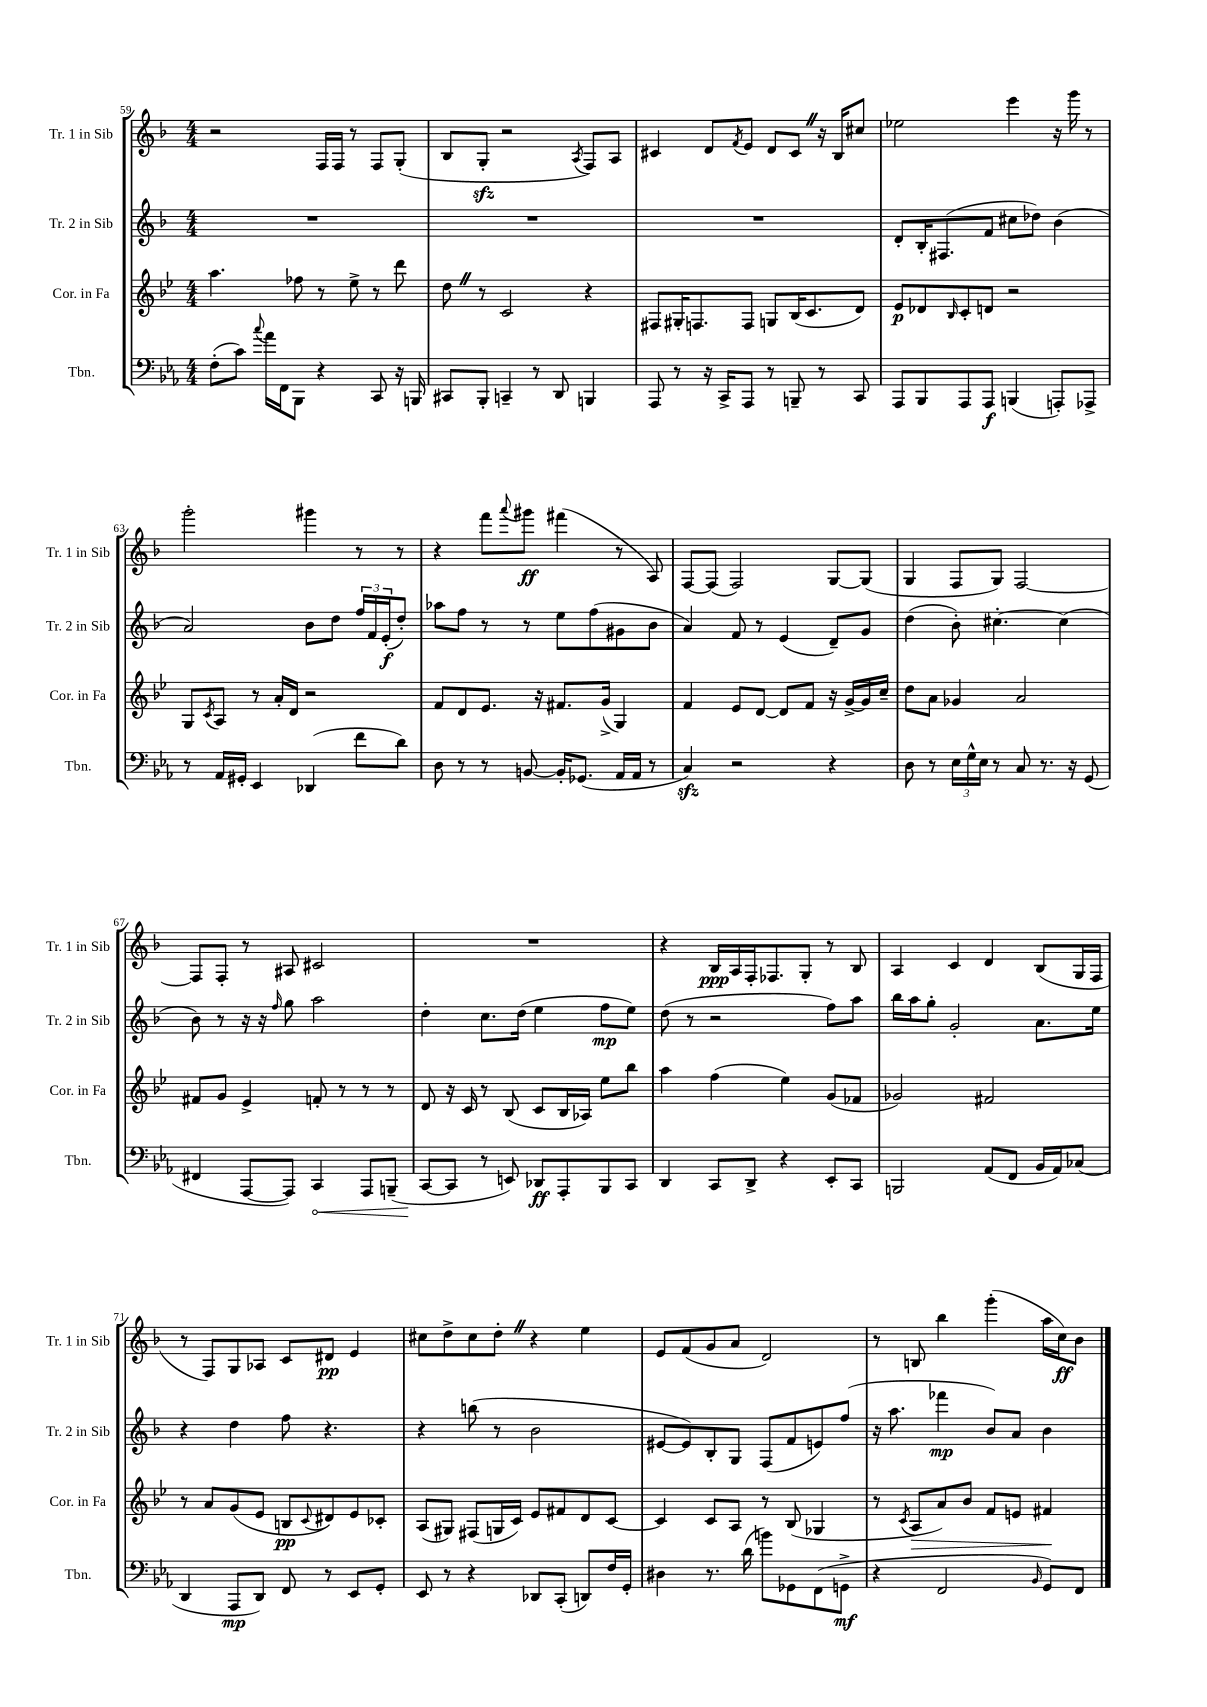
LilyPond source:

<<
\new StaffGroup <<
\new Staff = "s0" \with { instrumentName = "Tr. 1 in Sib" shortInstrumentName = "Tr. 1 in Sib" } {
    \clef treble \key f \major \numericTimeSignature \time 4/4
    r2 f16 f16 r8 f8 g8-.( |
    bes8 g8-.\sfz r2 \acciaccatura { a8 } f8) a8 |
    cis'4 d'8 \acciaccatura { f'8 } e'8 d'8 cis'8 \once \override BreathingSign.text = \markup { \musicglyph "scripts.caesura.straight" } \breathe r16 bes16 cis''8 |
    ees''2 e'''4 r16 g'''16 r8 |
    g'''2-. gis'''4 r8 r8 |
    r4 f'''8 \appoggiatura { a'''8 } gis'''8\ff fis'''4( r8 a8) |
    f8~ f8( f2) g8~ g8( |
    g4 f8 g8) f2~ |
    f8 f8-. r8 ais8 cis'2 |
    R1 |
    r4 bes16\ppp a16 f16-. fes8. g8-. r8 bes8 |
    a4 c'4 d'4 bes8( g16 f16 |
    r8 f8) g8 aes8 c'8 dis'8\pp e'4 |
    cis''8 d''8-> cis''8 d''8-. \once \override BreathingSign.text = \markup { \musicglyph "scripts.caesura.straight" } \breathe r4 e''4 |
    e'8 f'8( g'8 a'8 d'2) |
    r8 b8 bes''4 g'''4-.( a''16 c''16\ff) bes'8 \bar "|." |
}
\new Staff = "s1" \with { instrumentName = "Tr. 2 in Sib" shortInstrumentName = "Tr. 2 in Sib" } {
    \clef treble \key f \major \numericTimeSignature \time 4/4
    R1 |
    R1 |
    R1 |
    d'8-. bes16-. fis8.( f'8 cis''8 des''8) bes'4( |
    a'2) bes'8 d''8 \tuplet 3/2 { f''16 f'16 e'16-.\f( } d''8-.) |
    aes''8 f''8 r8 r8 e''8 f''8( gis'8 bes'8 |
    a'4) f'8 r8 e'4( d'8--) g'8 |
    d''4( bes'8-.) cis''4.~-. cis''4( |
    bes'8) r8 r16 r16 \grace { f''16 } g''8 a''2 |
    d''4-. c''8. d''16( e''4 f''8\mp e''8) |
    d''8( r8 r2 f''8) a''8 |
    bes''16 a''16 g''8-. g'2-. a'8. e''16 |
    r4 d''4 f''8 r4. |
    r4 b''8( r8 bes'2 |
    eis'8~ eis'8) bes8-. g8 f8( f'8 e'8) f''8( |
    r16 a''8. fes'''4\mp bes'8) a'8 bes'4 \bar "|." |
}
\new Staff = "s2" \with { instrumentName = "Cor. in Fa" shortInstrumentName = "Cor. in Fa" } {
    \clef treble \key bes \major \numericTimeSignature \time 4/4
    a''4. fes''8 r8 ees''8-> r8 d'''8 |
    d''8 \once \override BreathingSign.text = \markup { \musicglyph "scripts.caesura.straight" } \breathe r8 c'2 r4 |
    fis8 gis16-. f8. f8 g8 bes16( c'8. d'8) |
    ees'8\p des'8 \grace { bes16 } c'8-. d'8 r2 |
    g8 \acciaccatura { c'8 } a8 r8 a'16-. d'16 r2 |
    f'8 d'8 ees'8. r16 fis'8. g'16->( g4) |
    f'4 ees'8 d'8~ d'8 f'8 r16 g'16~-> g'16 c''16-- |
    d''8 a'8 ges'4 a'2 |
    fis'8 g'8 ees'4-> f'8-. r8 r8 r8 |
    d'8 r16 c'16 r8 bes8( c'8 bes16 aes16) ees''8 bes''8 |
    a''4 f''4( ees''4) g'8( fes'8 |
    ges'2) fis'2 |
    r8 a'8 g'8( ees'8 b8\pp \appoggiatura { c'8 } dis'8) ees'8 ces'8-. |
    a8( gis8) fis8( g16 c'16) ees'8 fis'8 d'8 c'8~ |
    c'4 c'8 a8 r8 bes8( ges4 |
    r8 \acciaccatura { c'8 } a8\> a'8) bes'8 f'8 e'8 fis'4\! \bar "|." |
}
\new Staff = "s3" \with { instrumentName = "Tbn." shortInstrumentName = "Tbn." } {
    \clef bass \key ees \major \numericTimeSignature \time 4/4
    f8-.( c'8) \appoggiatura { c''8 } aes'16 f,16 bes,,8 r4 c,8 r16 b,,16 |
    cis,8 bes,,8-. c,4-- r8 d,8 b,,4 |
    aes,,8 r8 r16 c,16-> aes,,8 r8 b,,8-- r8 c,8 |
    aes,,8 bes,,8 aes,,8 aes,,8\f b,,4( a,,8-.) aes,,8-> |
    r8 aes,16 gis,16-. ees,4 des,4( f'8 d'8) |
    d8 r8 r8 b,8~ b,16-. ges,8.( aes,16 aes,16 r8 |
    c4\sfz) r2 r4 |
    d8 r8 \tuplet 3/2 { ees16 g16-^ ees16 } r8 c8 r8. r16 g,8( |
    fis,4 aes,,8~ aes,,8) \once \override Hairpin.circled-tip = ##t c,4\< aes,,8 b,,8--( |
    c,8~\! c,8 r8 e,8) des,8\ff aes,,8-. bes,,8 c,8 |
    d,4 c,8 d,8-> r4 ees,8-. c,8 |
    b,,2 aes,8( f,8 bes,16 aes,16) ces8( |
    d,4 aes,,8\mp d,8) f,8 r8 ees,8 g,8-. |
    ees,8 r8 r4 des,8 c,8-.( d,8) f16 g,16-. |
    dis4 r8. d'16( b'8) ges,8 f,8( g,8->\mf |
    r4 f,2 \grace { bes,16 } g,8) f,8 \bar "|." |
}
>>
>>
\layout { \context { \Score currentBarNumber = #59 } }
